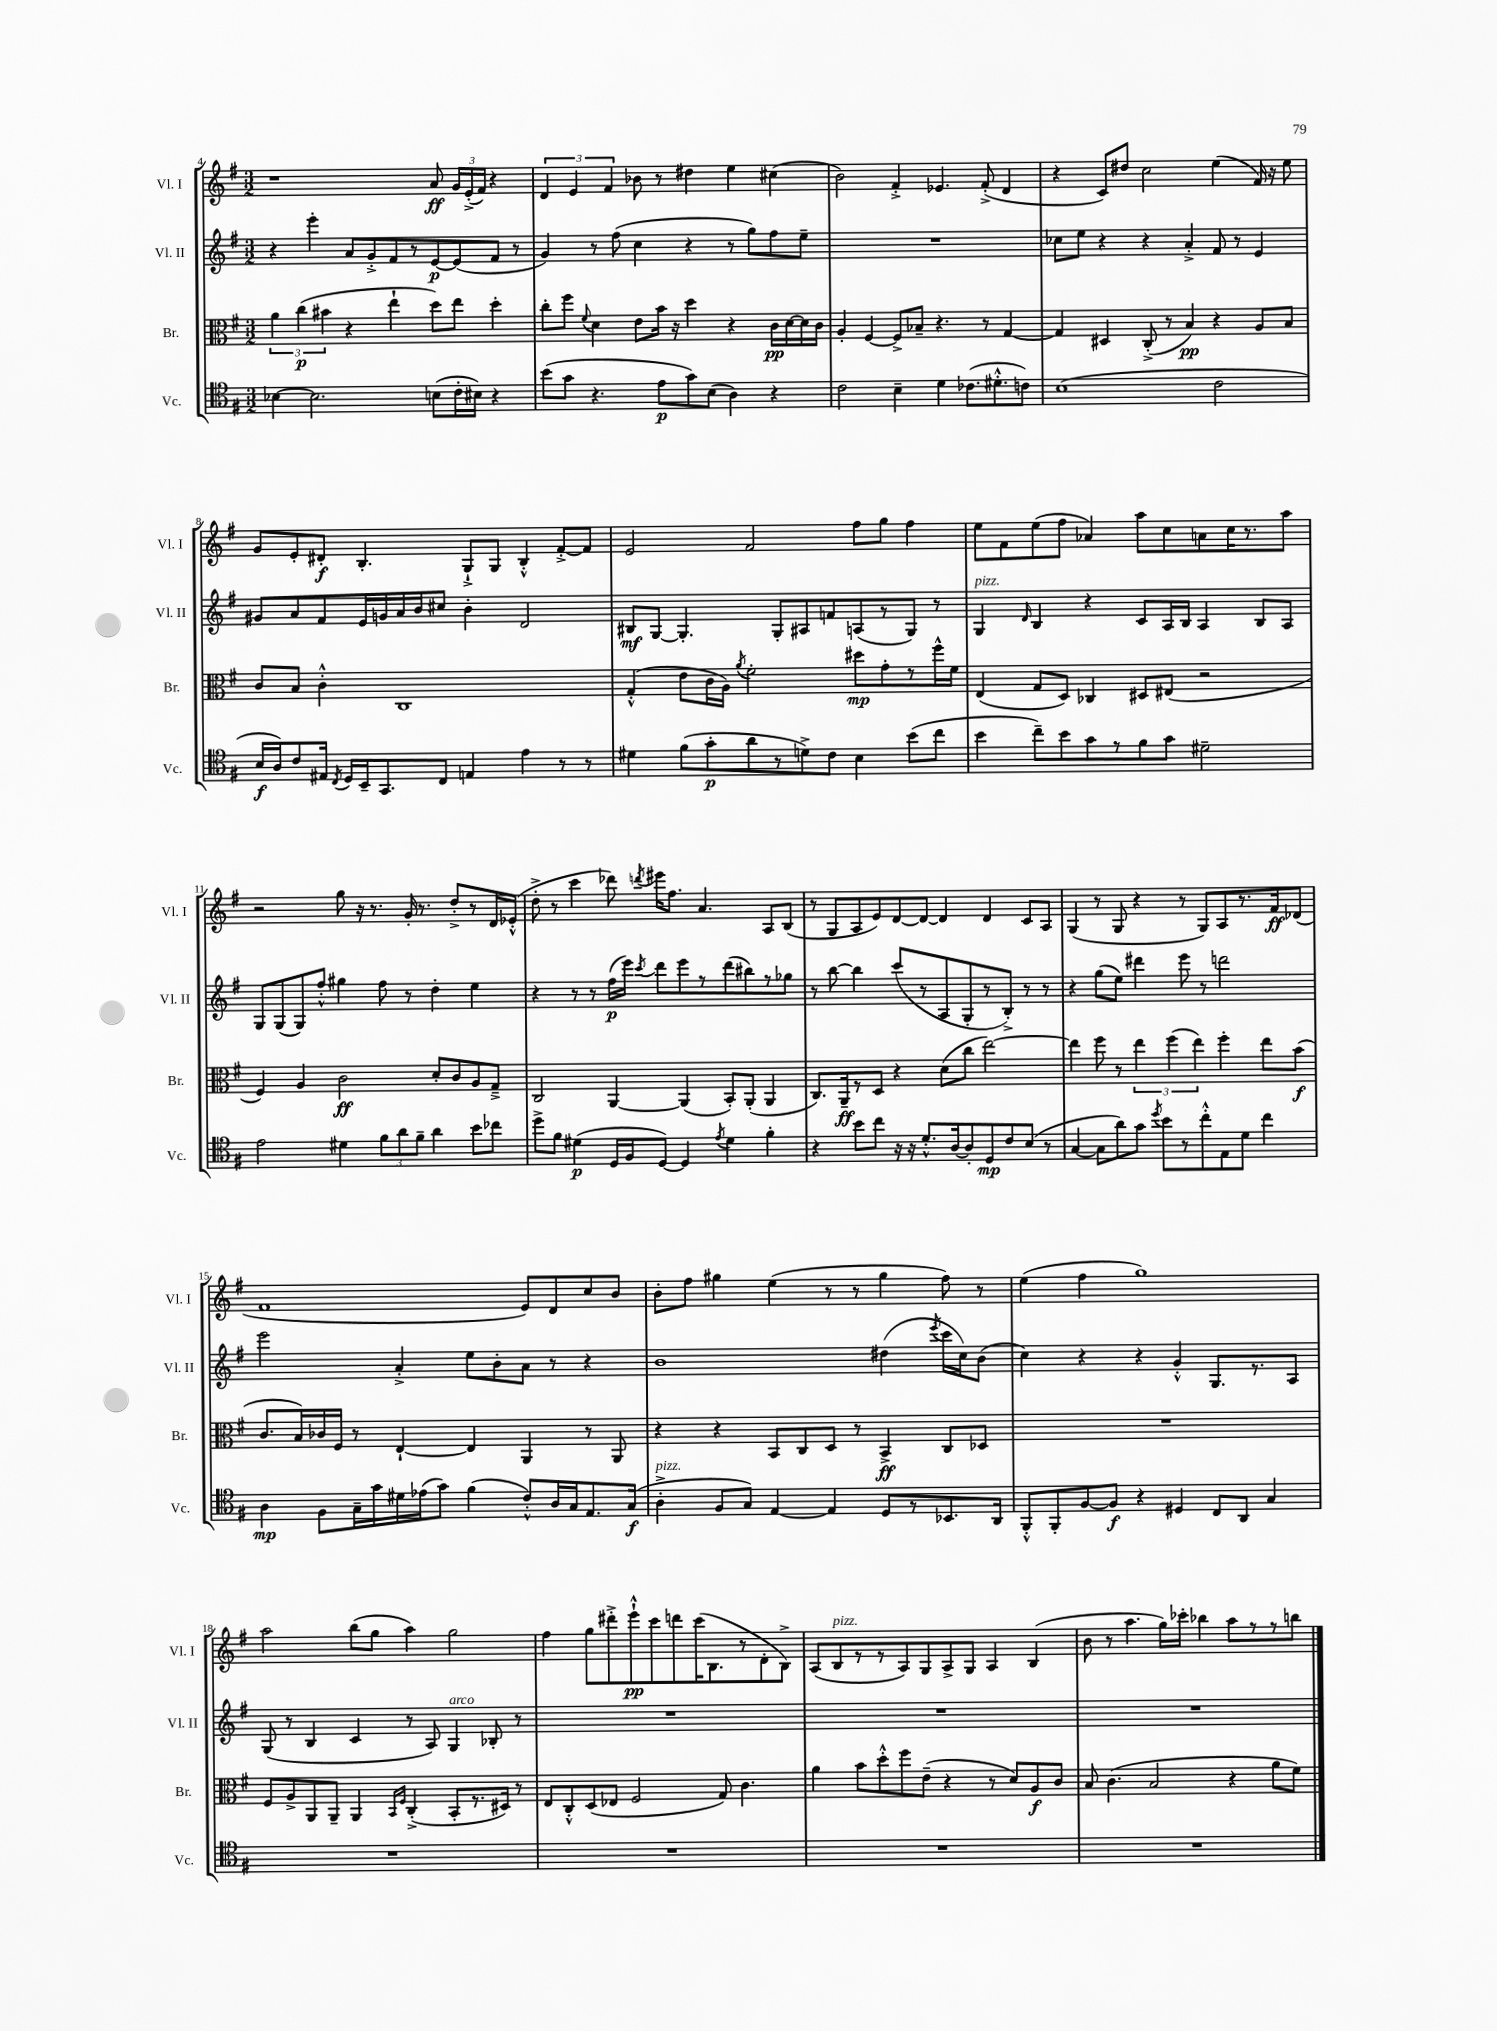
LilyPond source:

<<
\new StaffGroup <<
\new Staff = "s0" \with { instrumentName = "Vl. I" shortInstrumentName = "Vl. I" } {
    \clef treble \key g \major \numericTimeSignature \time 3/2
    \autoBeamOff r1 a'8\ff \tuplet 3/2 { g'16[ e'16-.->( fis'16]) } r4 |
    \tuplet 3/2 { d'4 e'4 fis'4 } bes'8 r8 dis''4 e''4 cis''4( |
    b'2) fis'4-.-> ees'4. fis'8-.->( d'4 |
    r4 c'8[) dis''8] c''2 e''4( fis'16) r16 e''8 |
    g'8[ e'8-. dis'8]-.\f b4.-. g8[-!-> g8] b4-.-^ fis'8[~-.-> fis'8] |
    e'2 fis'2 fis''8[ g''8] fis''4 |
    e''8[ fis'8 e''8( fis''8] aes'4) a''8[ c''8 a'8 c''16 r8. a''8] |
    r2 g''8 r16 r8. g'16-. r8. d''8[-.-> r8 d'16 ees'16]-.-^( |
    d''8-.-> r8 c'''4 des'''8) \acciaccatura { d'''8 } eis'''16[ fis''8.] a'4. a8[ b8]( |
    r8 g8[ a8 e'8) d'8~ d'8]~ d'4 d'4 c'8[ a8] |
    g4( r8 g8 r4 r8 g8[) a8 r8. fis'16\ff des'8]( |
    fis'1 e'8[) d'8 c''8 b'8] |
    b'8[-. fis''8] gis''4 e''4( r8 r8 gis''4 fis''8) r8 |
    e''4( fis''4 g''1) |
    a''2 b''8[( g''8] a''4) g''2 |
    fis''4 g''8[ dis'''8-.-> e'''8-!-^\pp c'''8 d'''8 c'''16( b8. r8 d'8-. b8]->) |
    a8[( b8^\markup { \italic "pizz." } r8 r8 a8) g8 a8-> g8] a4 b4( |
    b'8 r8 a''4. g''16[) ces'''16]-. bes''4 a''8[ r8 r8 b''8] \bar "|." |
}
\new Staff = "s1" \with { instrumentName = "Vl. II" shortInstrumentName = "Vl. II" } {
    \clef treble \key g \major \numericTimeSignature \time 3/2
    \autoBeamOff r4 e'''4-. a'8[ g'8-.-> fis'8 r8 e'8~\p e'8( fis'8] r8 |
    g'4) r8 fis''8( c''4 r4 r8 g''8[) fis''8 e''8]-- |
    R1. |
    ces''8[ e''8] r4 r4 a'4-.-> fis'8 r8 e'4 |
    gis'8[ a'8 fis'8 e'16 g'16 a'16 b'16 cis''8] b'4-. d'2 |
    bis8[\mf g8]~ g4.-. g8[-. ais8 f'8 a8( r8 g8]) r8 |
    g4^\markup { \italic "pizz." } \grace { d'16 } b4 r4 c'8[ a16 b16] a4 b8[ a8] |
    g8[ g8( g8) fis''8]-.-^ gis''4 fis''8 r8 d''4-. e''4 |
    r4 r8 r8 fis''16[\p( e'''16]) \acciaccatura { c'''8 } d'''8[ e'''8 r8 d'''8( bis''8) r8 ges''8] |
    r8 b''8~ b''4 c'''8[( r8 a8 g8-. r8 b8]-.->) r8 r8 |
    r4 g''8[( e''8]) dis'''4 e'''8 r8 d'''2 |
    e'''2 a'4-.-> e''8[ b'8-. a'8] r8 r4 |
    b'1 dis''4( \acciaccatura { e'''8 } c'''16[ c''16) b'8]( |
    c''4) r4 r4 g'4-.-^ g8.[ r8. a8] |
    g8( r8 b4 c'4 r8 a8) g4^\markup { \italic "arco" } bes8-. r8 |
    R1. |
    R1. |
    R1. \bar "|." |
}
\new Staff = "s2" \with { instrumentName = "Br." shortInstrumentName = "Br." } {
    \clef alto \key g \major \numericTimeSignature \time 3/2
    \autoBeamOff \tuplet 3/2 { a'4 c''4\p( bis'4 } r4 e''4-! d''8[) e''8] d''4-. |
    c''8[-. fis''8] \appoggiatura { fis'8 } d'4 e'8[ b'16] r16 d''4 r4 c'16[\pp d'16~ d'16 c'16] |
    a4-. fis4~ fis8[-> bes8]-- r4. r8 g4~ |
    g4 dis4 c8-.->( r8 b4\pp) r4 a8[ b8] |
    c'8[ b8] c'4-.-^ c1 |
    g4-.-^( e'8[ c'16 a16]) \acciaccatura { a'8 } fis'2-. dis''8[\mp g'8-. r8 fis''16-^ fis'16] |
    e4( g8[ d8]) ces4 dis8[ eis8]( r2 |
    fis4) a4 c'2\ff d'8[-. c'8 a8 g8]---> |
    c2 a,4~ a,4( b,8[-.) a,8]-.( a,4 |
    c8.[) a,16--\ff r8 d8] r4 d'8[( c''8] e''2~) |
    e''4 fis''8 r8 \tuplet 3/2 { e''4 fis''4( e''4) } fis''4-. e''8[ b'8]\f( |
    c'8.[ b16) ces'16 fis16] r8 e4~-! e4 a,4 r8 a,8 |
    r4 r4 b,8[ c8 d8] r8 b,4->\ff c8[ des8] |
    R1. |
    fis8[ a8-> a,8 a,8]-- a,4 \grace { b,16[ fis16] } c4-.->( b,8[-. r8. dis16]) r8 |
    e8[ c8-.-^ d8( ees8] fis2 g8) c'4. |
    a'4 b'8[ d''8-.-^ fis''8 e'8]--( r4 r8 d'8[) a8\f c'8] |
    b8 c'4.( b2 r4 a'8[ fis'8]) \bar "|." |
}
\new Staff = "s3" \with { instrumentName = "Vc." shortInstrumentName = "Vc." } {
    \clef tenor \key g \major \numericTimeSignature \time 3/2
    \autoBeamOff bes4~ bes2. b8[( c'16-. bis16]) r4 |
    b'8[( g'8] r4. e'8[\p g'8) b8]( a4) r4 |
    c'2 b4-- d'4 ces'8.[( dis'8.-.-^ c'8]) |
    b1( c'2 |
    b16[\f a16) c'8 eis16] \acciaccatura { c8 } d16[ b,16-- g,8. c8] e4 e'4 r8 r8 |
    dis'4 fis'8[( g'8-.\p a'8 r8 d'8->) c'8] b4 b'8[( c''8] |
    b'4 c''8[--) b'8 g'8 r8 fis'8 g'8] dis'2-- |
    e'2 dis'4 \tuplet 3/2 { fis'8[ a'8 fis'8]-- } a'4 b'8[ ces''8] |
    d''8[-> fis'8] dis'4\p( d16[ fis16 d8]~) d4 \acciaccatura { e'8 } dis'4 fis'4-. |
    r4 b'8[ c''8] r16 r16 d'8.[-.-^ a16~ a8-. d8\mp c'8 b8]( r8 |
    g4~ g8[ a'8) g'8] \acciaccatura { d''8 } b'8[ r8 c''8-.-^ e8 d'8] c''4 |
    a4\mp fis8[ g16-- g'16 dis'16 ees'16( g'8]) fis'4( c'8[-.-^) a16 g16 e8. g16]\f( |
    a4-.->^\markup { \italic "pizz." } fis8[ g8]) e4~ e4 d8[ r8 bes,8. a,16] |
    fis,8[-.-^ fis,8-. fis8~ fis8]\f r4 dis4 c8[ a,8] g4 |
    R1. |
    R1. |
    R1. |
    R1. \bar "|." |
}
>>
>>
\layout { \context { \Score currentBarNumber = #4 } }
